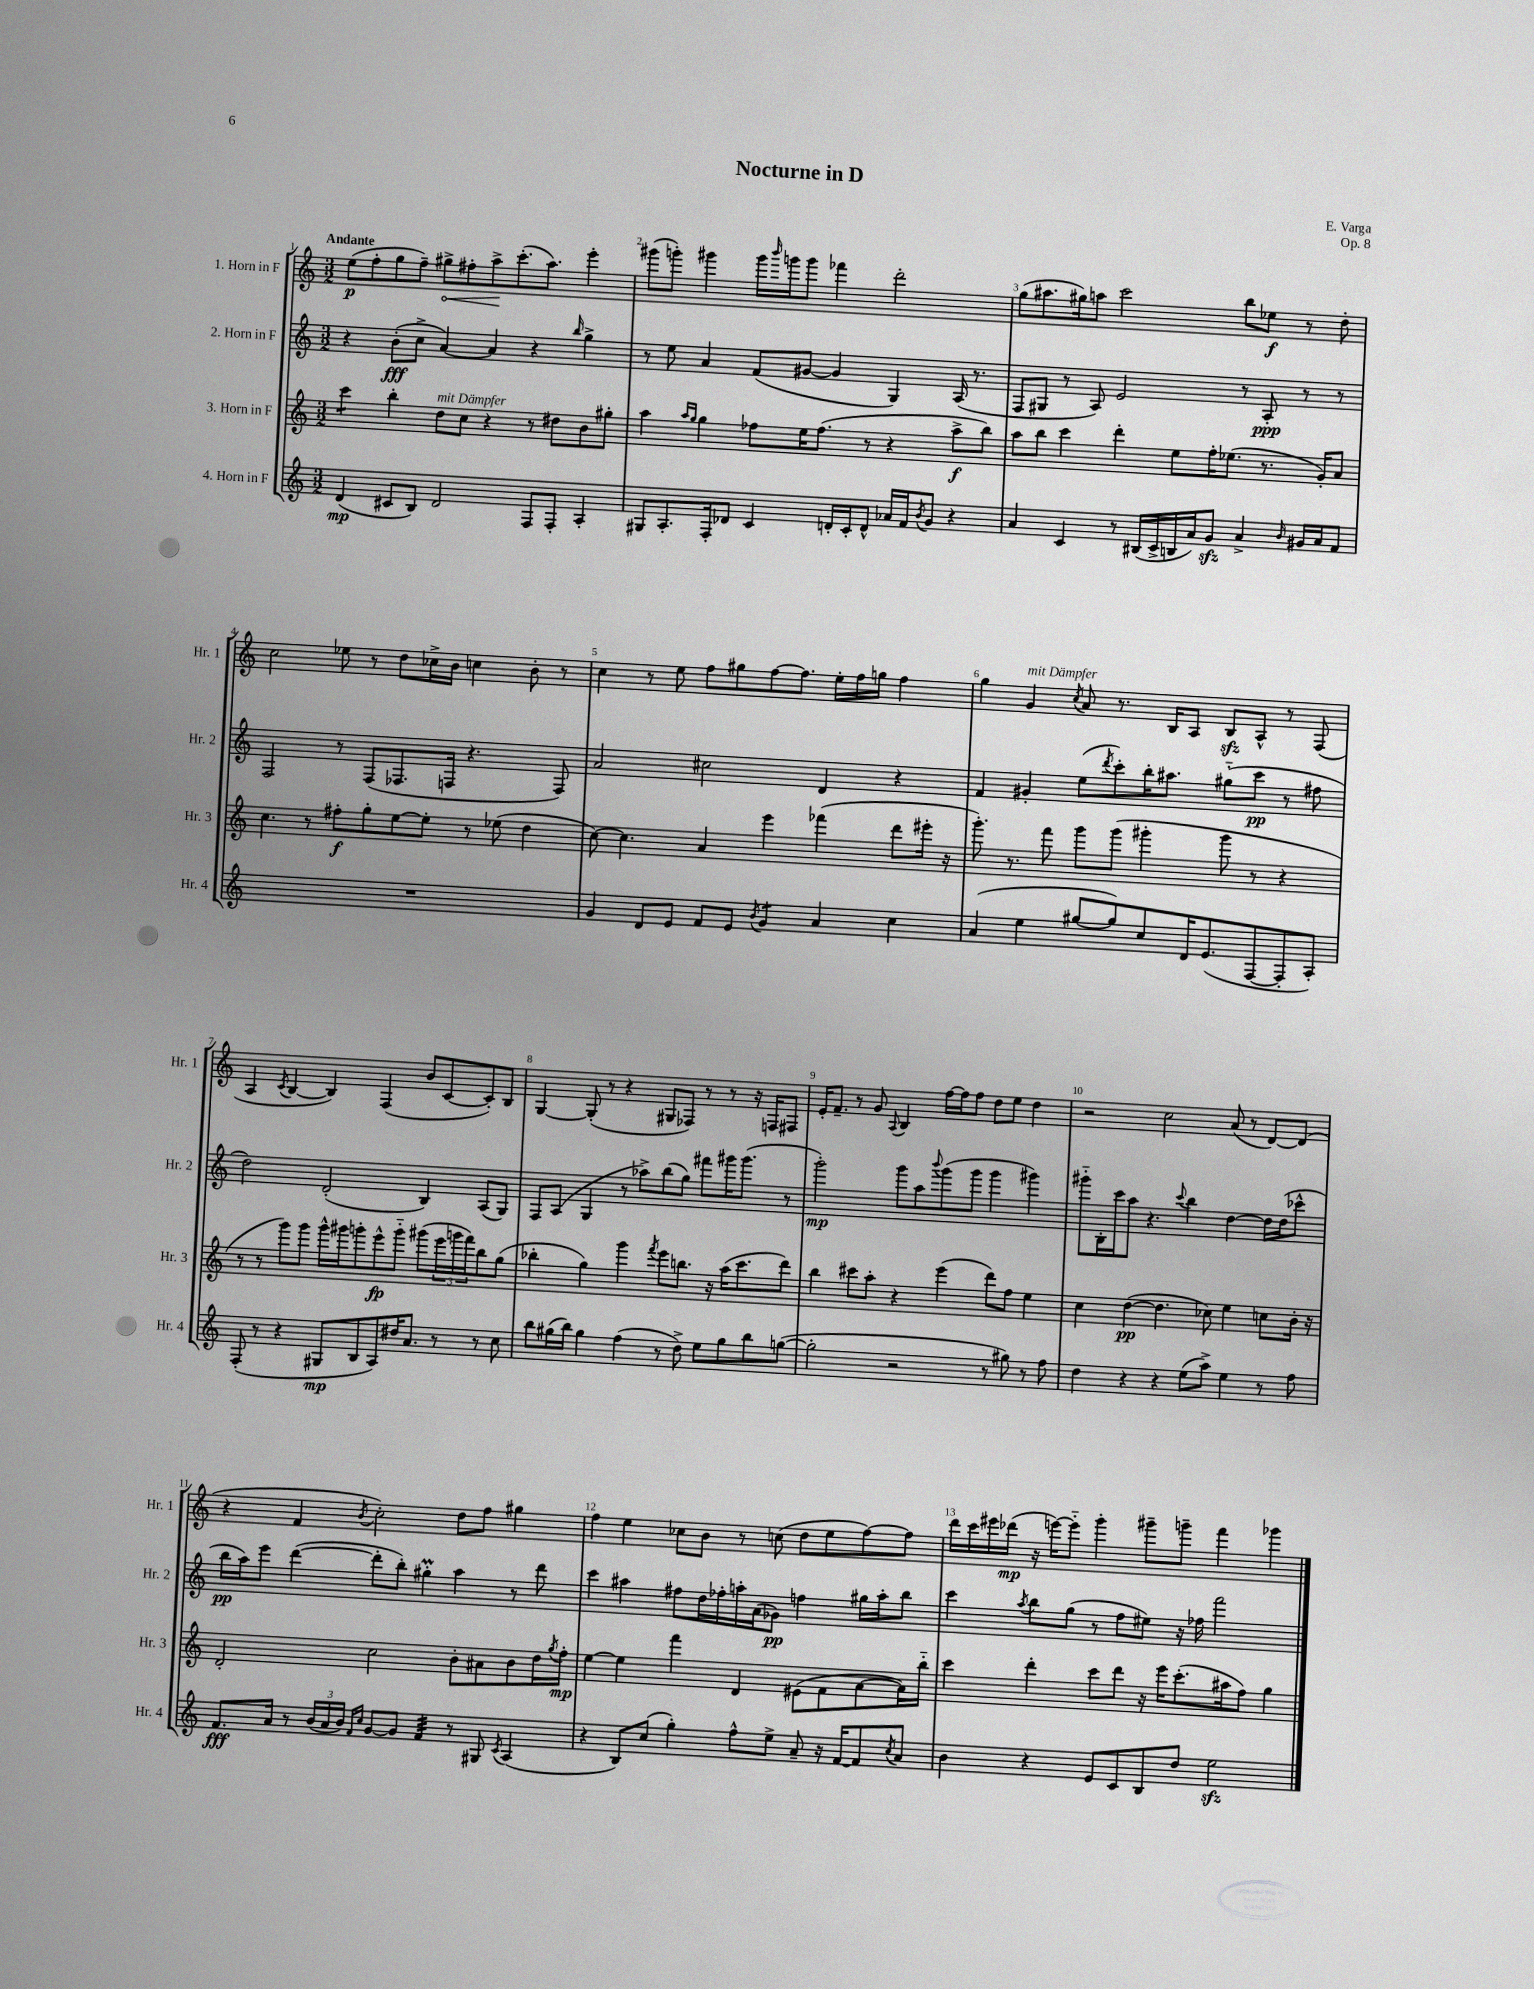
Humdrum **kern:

**kern	**dynam	**kern	**dynam	**kern	**dynam	**kern	**dynam
*part4	*part4	*part3	*part3	*part2	*part2	*part1	*part1
*staff4	*staff4	*staff3	*staff3	*staff2	*staff2	*staff1	*staff1
*I"4. Horn in F	*	*I"3. Horn in F	*	*I"2. Horn in F	*	*I"1. Horn in F	*
*I'Hr. 4	*	*I'Hr. 3	*	*I'Hr. 2	*	*I'Hr. 1	*
*clefG2	*	*clefG2	*	*clefG2	*	*clefG2	*
*k[]	*	*k[]	*	*k[]	*	*k[]	*
*M3/2	*	*M3/2	*	*M3/2	*	*M3/2	*
=1	=1	=1	=1	=1	=1	=1	=1
!	!	!	!	!	!	!LO:TX:a:B:t=Andante	!
*	*	*tremolo	*	*	*	*	*
(4d/	mp	8ccc\L	.	4r	.	(8ee\L	p
.	.	8ccc\J	.	.	.	8ff'\	.
*	*	*Xtremolo	*	*	*	*	*
8c#X/L	.	4bb'\	.	(8b'\L	fff	8gg\	.
8B/J)	.	.	.	8cc^\J	.	8ff~\J)	.
!	!	!LO:TX:a:i:t=mit Dämpfer	!	!	!	!	!
!	!	!	!	!	!	!	!LO:HP:b
2d/	.	8dd\L	.	[4a/)	.	8gg#X^\L	<
.	.	8cc\J	.	.	.	8ff#X'\	.
.	.	4r	.	4a/]	.	8aa^\	.
.	.	.	.	.	.	(8.ccc'\	[
8F/L	.	8r	.	4r	.	.	.
.	.	.	.	.	.	8.aa\J)	.
8F'/J	.	8dd#X\L	.	.	.	.	.
.	.	.	.	16qqbb/	.	.	.
4A'/	.	8b\	.	4gg^\	.	4eee'\	.
.	.	8gg#X'\J	.	.	.	.	.
=2	=2	=2	=2	=2	=2	=2	=2
8G#X/L	.	4aa\	.	8r	.	(8ggg#X\L	.
8.A'/	.	.	.	8ee\	.	8gggn'\J)	.
.	.	16qqaa/LL	.	.	.	.	.
.	.	16qqgg/JJ	.	.	.	.	.
.	.	4gg\	.	4a/	.	4ggg#X\	.
16F'/k	.	.	.	.	.	.	.
8d-X/J	.	.	.	.	.	.	.
4c/	.	8ff-X\L	.	(8f/L	.	16ggg#\LL	.
.	.	.	.	.	.	16qqbbb/	.
.	.	.	.	.	.	16gggn\J	.
.	.	16ee\K	.	[8g#X/J	.	8ggg\J	.
.	.	(8.ff-\J	.	.	.	.	.
16dn'/LL	.	.	.	4g#/]	.	4fff-X\	.
16c'/J	.	.	.	.	.	.	.
8d^^/J	.	8r	.	.	.	.	.
16a-X/LL	.	4r	.	4G/)	.	2ddd'\	.
16f/J	.	.	.	.	.	.	.
8qb/	.	.	.	.	.	.	.
8g/J	.	.	.	.	.	.	.
4r	.	8aa^\L	f	(16A/	.	.	.
.	.	.	.	8.r	.	.	.
.	.	8bb\J)	.	.	.	.	.
=3	=3	=3	=3	=3	=3	=3	=3
4a/	.	8aa\L	.	8F/L	.	(8gg\L	.
.	.	8bb\J	.	8G#X/J	.	8.aa#X\	.
4c/	.	4ccc\	.	8r	.	.	.
.	.	.	.	.	.	16gg#X\k)	.
.	.	.	.	8A/)	.	8aan\J	.
8r	.	4ddd'\	.	2e/	.	2ccc\	.
(16B#X/LL	.	.	.	.	.	.	.
16c^/	.	.	.	.	.	.	.
16Bn/	.	8ee\L	.	.	.	.	.
16a/J)	.	.	.	.	.	.	.
8gzz/J	.	16ff'\K	.	.	.	.	.
.	.	(8.ee-X\J	.	.	.	.	.
4a^/	.	.	.	8r	.	8bb\L	.
.	.	8.r	.	8A'/	ppp	8ee-X\J	f
16qqb/	.	.	.	.	.	.	.
16g#X/LL	.	.	.	8r	.	8r	.
16a/J	.	16g'/KL)	.	.	.	.	.
8f/J	.	8a/J	.	8r	.	8dd'\	.
!!LO:LB:g=z
=4	=4	=4	=4	=4	=4	=4	=4
1.r	.	4.cc\	.	2F/	.	2cc\	.
.	.	8r	.	.	.	.	.
.	.	8ff#X'\L	f	8r	.	8ee-X\	.
.	.	8gg'\	.	(8F/L	.	8r	.
.	.	[8ee\	.	8.F-X/	.	8dd\L	.
.	.	8ee'\J]	.	.	.	16cc-X^\L	.
.	.	.	.	16Fn/Jk	.	16b\JJ	.
.	.	8r	.	4.r	.	4ccn\	.
.	.	(8ee-X\	.	.	.	.	.
.	.	4dd\	.	.	.	8b'\	.
.	.	.	.	8F/)	.	8r	.
=5	=5	=5	=5	=5	=5	=5	=5
4g/	.	[8cc\)	.	2a/	.	4cc\	.
.	.	4.cc\]	.	.	.	.	.
8d/L	.	.	.	.	.	8r	.
8e/J	.	.	.	.	.	8ee\	.
8f/L	.	4a/	.	2cc#X\	.	8ff\L	.
8e/J	.	.	.	.	.	8gg#X\	.
8qb/	.	.	.	.	.	.	.
*tremolo	*	*	*	*	*	*	*
8g/L	.	4eee\	.	.	.	[8ff\	.
8g/J	.	.	.	.	.	8.ff\J]	.
*Xtremolo	*	*	*	*	*	*	*
4a/	.	(4fff-X\	.	4d/	.	.	.
.	.	.	.	.	.	16ee'\LL	.
.	.	.	.	.	.	16ff\	.
.	.	.	.	.	.	16ggn\JJ	.
4cc\	.	8ddd\L	.	4r	.	4ff\	.
.	.	16eee#X'\Jk	.	.	.	.	.
.	.	16r	.	.	.	.	.
=6	=6	=6	=6	=6	=6	=6	=6
(4a/	.	8.ggg'\)	.	4f/	.	4gg\	.
.	.	8.r	.	.	.	.	.
!	!	!	!	!	!	!LO:TX:a:i:t=mit Dämpfer	!
4ee\	.	.	.	4g#X'/	.	4g/	.
.	.	8fff\	.	.	.	.	.
.	.	.	.	.	.	8qcc/	.
[8gg#X/L	.	8ggg\L	.	(8ee\L	.	8a/	.
.	.	.	.	8qddd/	.	.	.
8gg#/])	.	(8ggg\J	.	8ccc'\)	.	8.r	.
8cc/	.	4ggg#X'\	.	16bb'\K	.	.	.
.	.	.	.	8.aa#X\J	.	16B/KL	.
16d/K	.	.	.	.	.	8A/J	.
(8.e/	.	.	.	.	.	.	.
.	.	8ggg#\	.	(8gg#X\L	.	8Bzz/L	.
[8F/	.	8r	.	8ccc\J	pp	8A^^/J	.
8F'/]	.	4r	.	8r	.	8r	.
8A'/J)	.	.	.	8ff#X\	.	(8F/	.
!!LO:LB:g=z
=7	=7	=7	=7	=7	=7	=7	=7
(8F'/	.	8r	.	2dd\)	.	4A/	.
8r	.	8r	.	.	.	.	.
.	.	.	.	.	.	8qc/	.
4r	.	8ggg\L)	.	.	.	[4B/	.
.	.	8ggg\J	.	.	.	.	.
8G#X/L	mp	16ggg^^\LL	.	(2d'/	.	4B/])	.
.	.	16ggg#X\J	.	.	.	.	.
8B/	.	8gggn'\	.	.	.	.	.
8A/)	.	8eee^^\	fp	.	.	(4F/	.
16dd#X/K	.	8ggg\J	.	.	.	.	.
8.a/J	.	.	.	.	.	.	.
.	.	(8ggg#X\L	.	4B/)	.	8b/L	.
8r	.	24eee\L	.	.	.	[8c/	.
.	.	24gggn\	.	.	.	.	.
.	.	24fff\J)	.	.	.	.	.
8r	.	8bb\	.	(8A/L	.	8c'/])	.
8cc\	.	(8gg\J	.	8G/J)	.	8B/J	.
=8	=8	=8	=8	=8	=8	=8	=8
8bb\L	.	4bb-X'\	.	8F/L	.	[4G/	.
(16gg#X\L	.	.	.	(8A/J	.	.	.
16bb\JJ)	.	.	.	.	.	.	.
4gg#\	.	4gg\)	.	4G/	.	(8G'/]	.
.	.	.	.	.	.	8r	.
(4ff\	.	4ggg\	.	8r	.	4r	.
.	.	.	.	8aa-X^\L)	.	.	.
.	.	8qfff/	.	.	.	.	.
8r	.	8eee\L	.	(8bb\	.	8G#X/L	.
8dd^\)	.	8.bbn\J	.	8gg\J)	.	8F-X/J)	.
8ee\L	.	.	.	8fff#X\L	.	8r	.
.	.	16r	.	.	.	.	.
8gg#\	.	(16aa\KL	.	16ggg#X\K	.	8r	.
.	.	8.ccc\	.	(8.ggg#\J	.	.	.
8bb\	.	.	.	.	.	16r	.
.	.	.	.	.	.	16Fn/KL	.
([8ggn\J	.	8ddd\J)	.	8r	.	8F#X/J	.
=9	=9	=9	=9	=9	=9	=9	=9
2gg'\]	.	4bb\	.	2ggg'\)	mp	16e'/KL	.
.	.	.	.	.	.	8.f~/J	.
.	.	8ccc#X\L	.	.	.	8r	.
.	.	8aa'\J	.	.	.	8g/	.
.	.	.	.	.	.	8qqA/	.
2r	.	4r	.	8ggg\L	.	4B/	.
.	.	.	.	8aa\	.	.	.
.	.	.	.	8qqbbb/	.	.	.
.	.	(4eee\	.	(8ggg\	.	[16ff\LL	.
.	.	.	.	.	.	16ff\J]	.
.	.	.	.	8ggg\J	.	8ff\J	.
8r	.	8ddd\L)	.	4ggg\	.	8dd\L	.
8gg#X\)	.	8ff\J	.	.	.	8ee\J	.
8r	.	4ee\	.	4ggg#X\)	.	4dd\	.
8ff\	.	.	.	.	.	.	.
=10	=10	=10	=10	=10	=10	=10	=10
4dd\	.	4cc\	.	8ggg#X\L	.	2r	.
.	.	.	.	16B'\L	.	.	.
.	.	.	.	16ccc\J	.	.	.
4r	.	([4dd\	pp	8aa\J	.	.	.
.	.	.	.	4.r	.	.	.
4r	.	4.dd\]	.	.	.	2cc\	.
.	.	.	.	8qqccc/	.	.	.
(8ee\L	.	.	.	4bb\	.	.	.
8aa^\J)	.	8cc-X\)	.	.	.	.	.
4ee\	.	4ee\	.	[4dd\	.	(8a/	.
.	.	.	.	.	.	8r	.
8r	.	8ccn\L	.	16dd\LL]	.	[8d/L)	.
.	.	.	.	(16dd\J	.	.	.
8ff\	.	16b'\Jk	.	8ccc-X^^\J	.	(8d/J]	.
.	.	16r	.	.	.	.	.
!!LO:LB:g=z
=11	=11	=11	=11	=11	=11	=11	=11
8.f/L	fff	2d'/	.	16bb\LL	pp	4r	.
.	.	.	.	16aa\J)	.	.	.
.	.	.	.	8eee\J	.	.	.
16a/Jk	.	.	.	.	.	.	.
8r	.	.	.	([4ddd\	.	4f/	.
(24b/LL	.	.	.	.	.	.	.
24a/	.	.	.	.	.	.	.
24b/JJ)	.	.	.	.	.	.	.
16qqf/LL	.	.	.	.	.	.	.
16qqcc/JJ	.	.	.	.	.	8qb/	.
[8g/L	.	2cc\	.	8ddd'\L]	.	2cc'\)	.
8g/J]	.	.	.	8bb'\J)	.	.	.
*tremolo	*	*	*	*	*	*	*
32f/LLL	.	.	.	4gg#Xm'\	.	.	.
32f/	.	.	.	.	.	.	.
32f/	.	.	.	.	.	.	.
32f/	.	.	.	.	.	.	.
32f/	.	.	.	.	.	.	.
32f/	.	.	.	.	.	.	.
32f/	.	.	.	.	.	.	.
32f/JJJ	.	.	.	.	.	.	.
*Xtremolo	*	*	*	*	*	*	*
8r	.	8b'\L	.	4aa\	.	8dd\L	.
8G#X/	.	8a#X\	.	.	.	8ff\J	.
8qc/	.	.	.	.	.	.	.
(4A/	.	8b\	.	8r	.	4gg#X\	.
.	.	16dd\L	.	8ddd\	.	.	.
.	.	8qgg/	.	.	.	.	.
.	.	16ff'\JJ	mp	.	.	.	.
=12	=12	=12	=12	=12	=12	=12	=12
4r	.	[4ee\	.	4ccc\	.	4ff\	.
8B/L)	.	4ee\]	.	4aa#X\	.	4ee\	.
(8cc/J	.	.	.	.	.	.	.
4gg'\)	.	4fff\	.	8ff#X\L	.	8cc-X\L	.
.	.	.	.	16dd\L	.	8b\J	.
.	.	.	.	16ff-X'\	.	.	.
8ff^^\L	.	4d/	.	16aan'\	.	8r	.
.	.	.	.	(16a\J	.	.	.
8ee^\J	.	.	.	8g-X\J)	pp	(8ccn\	.
8a~/	.	(8e#X\L	.	4ffn\	.	8dd\L	.
16r	.	8f\	.	.	.	8ee\	.
[16f/KL	.	.	.	.	.	.	.
8f/]	.	[8a\	.	16gg#X\LL	.	[8ff\)	.
.	.	.	.	16aa'\J	.	.	.
8qcc/	.	.	.	.	.	.	.
8a/J	.	16a\L])	.	8bb\J	.	8ff\J]	.
.	.	16bb\JJ	.	.	.	.	.
=13	=13	=13	=13	=13	=13	=13	=13
4b\	.	4ccc\	.	4ccc\	.	16ddd\LL	.
.	.	.	.	.	.	16ccc\	.
.	.	.	.	.	.	16eee#X\	.
.	.	.	.	.	.	(16ddd-X\JJ	mp
.	.	.	.	8qaa/	.	.	.
4r	.	4ddd'\	.	8bb\L	.	16r	.
.	.	.	.	.	.	[16eeen\KL)	.
.	.	.	.	(8gg\J	.	8eee\J]	.
8e/L	.	8ccc\L	.	8r	.	4ggg'\	.
8c/	.	8ddd\J	.	8ff\L	.	.	.
8B/	.	16r	.	8ee#X\J)	.	8ggg#X~\L	.
.	.	16eee\KL	.	.	.	.	.
8dd/J	.	(8.ccc'\	.	16r	.	8gggn~\J	.
.	.	.	.	16ff-X\	.	.	.
2eezz\	.	.	.	2fff\	.	4fff\	.
.	.	16aa#X\k	.	.	.	.	.
.	.	8ff\J)	.	.	.	.	.
.	.	4gg\	.	.	.	4ggg-X\	.
==	==	==	==	==	==	==	==
*-	*-	*-	*-	*-	*-	*-	*-
